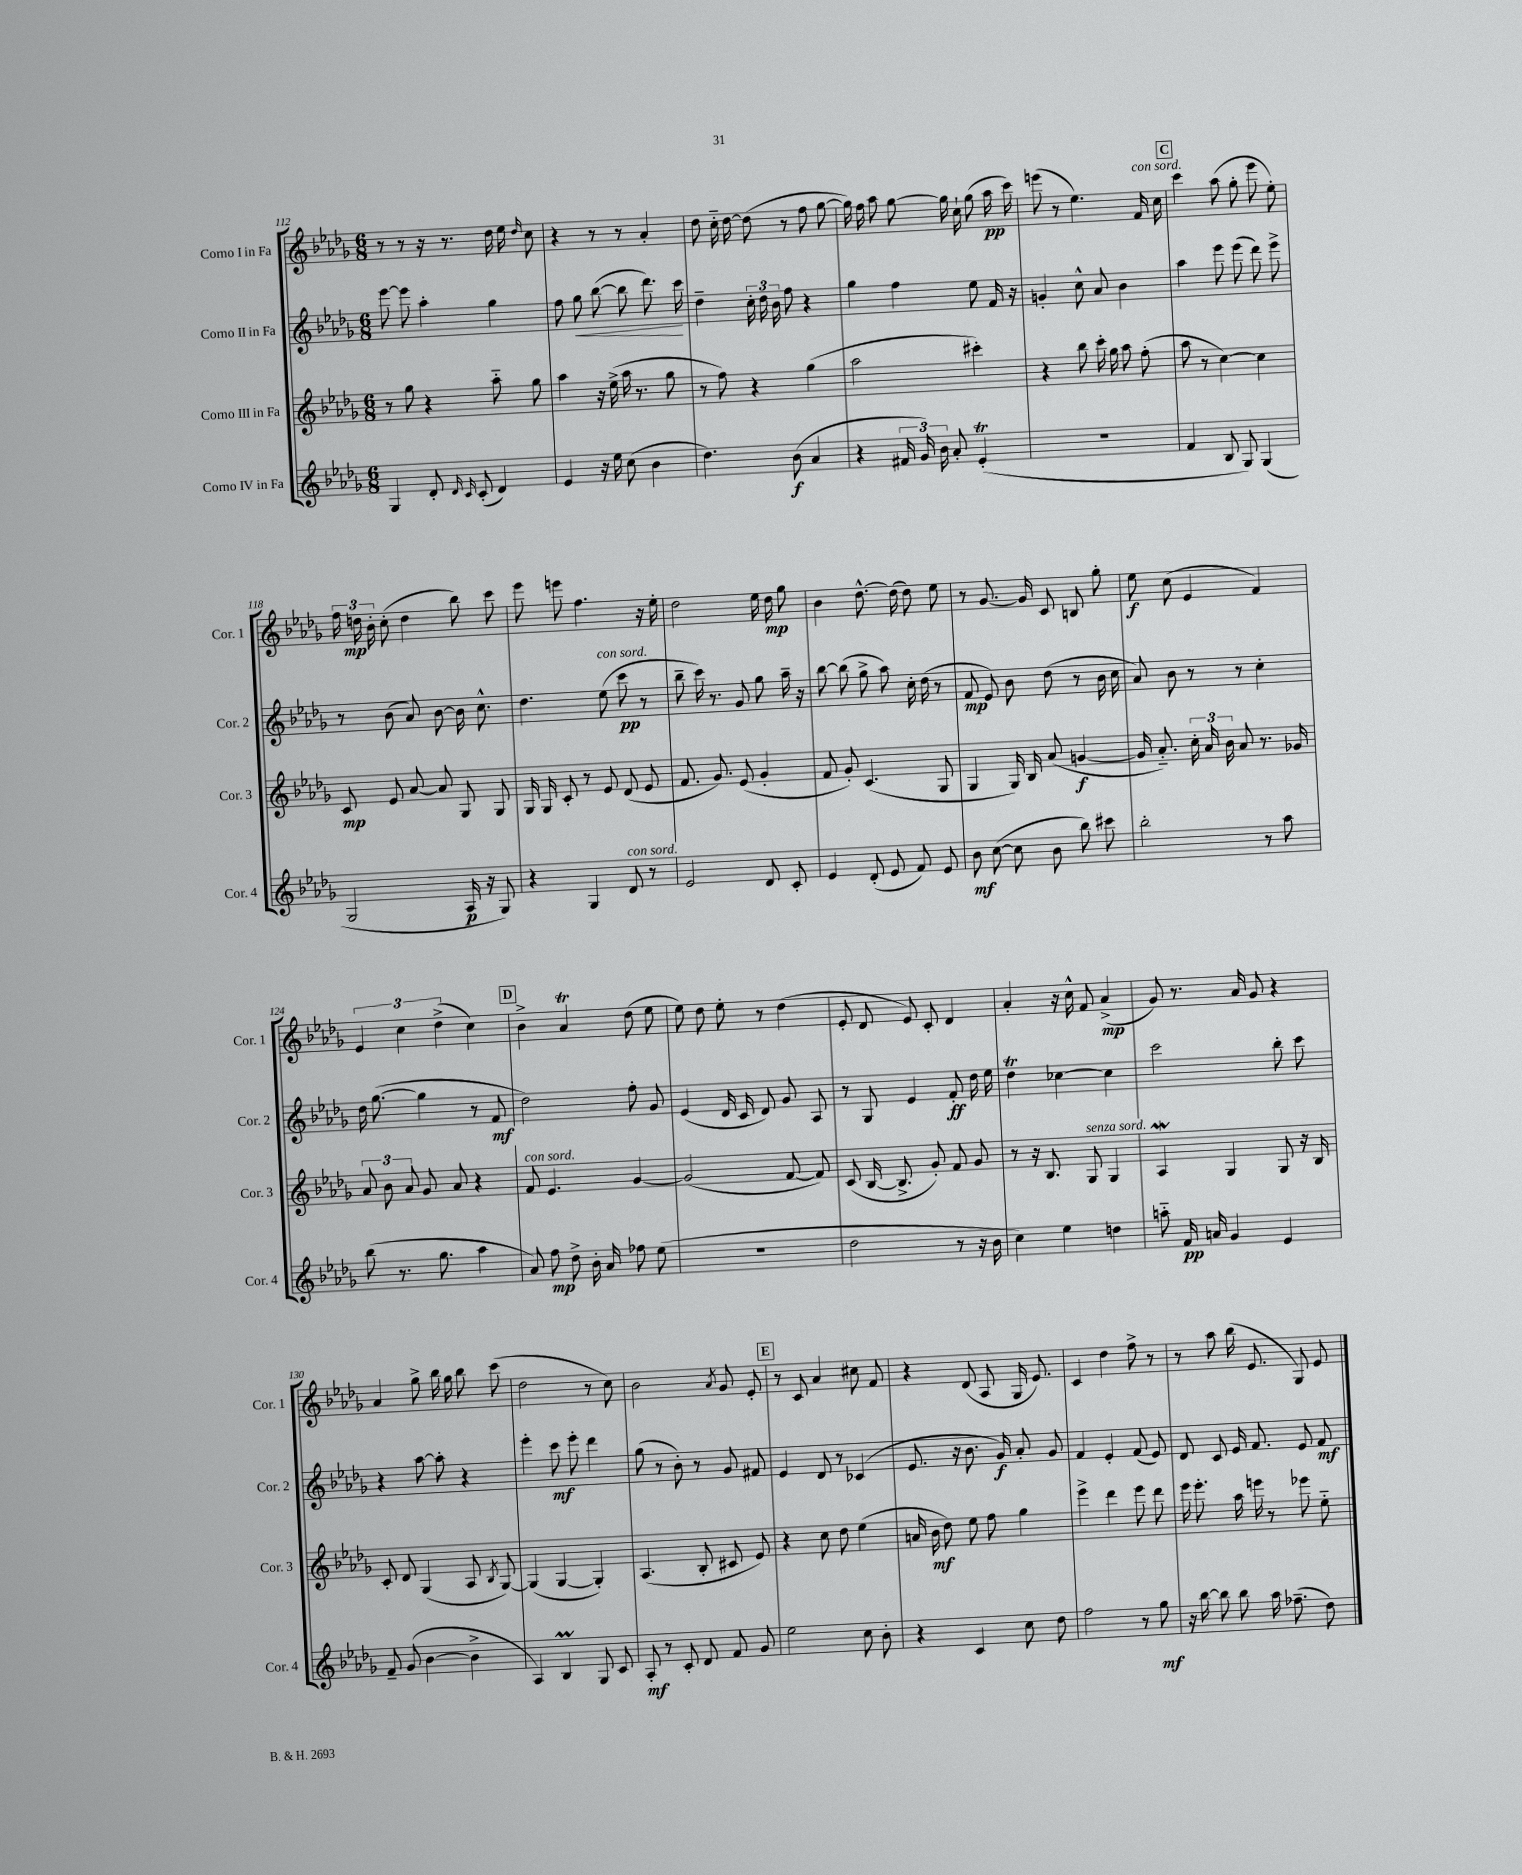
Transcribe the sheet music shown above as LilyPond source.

<<
\new StaffGroup <<
\new Staff = "s0" \with { instrumentName = "Corno I in Fa" shortInstrumentName = "Cor. 1" } {
    \clef treble \key des \major \numericTimeSignature \time 6/8
    \autoBeamOff r8 r8 r16 r8. des''16 ees''16 \grace { des''16 } c''8 |
    r4 r8 r8 aes'4-. |
    des''8 c''16-_ des''16~ des''8( r8 f''8 ges''8~ |
    ges''16) f''16 aes''8 ges''8~ ges''16 c''16-! ges''8( aes''16\pp c'''16) |
    e'''8( r8 ees''4.) f'16^\markup { \italic "con sord." } c''16 |
    \mark \markup { \box "C" } c'''4 aes''8( ges''8-. ees'''8 ees''8-.) |
    \tuplet 3/2 { f''16 d''16\mp bes'16-. } c''8-.( d''4 bes''8) c'''8 |
    ees'''8 e'''8 f''4. r16 ees''16-. |
    des''2 ees''16 des''16\mp ges''8 |
    bes'4 des''8.~-^ des''16( des''8) ees''8 |
    r8 ges'8.~ ges'16 c'8 b8 ges''8-. |
    ees''8\f c''8( ees'4 f'4) |
    \tuplet 3/2 { ees'4 c''4 des''4->( } c''4) |
    \mark \markup { \box "D" } bes'4-> aes'4\trill des''8( ees''8 |
    ees''8) des''8 ees''8-. r8 des''4( |
    ees'8-. des'8 ees'8) c'8-. des'4 |
    aes'4-. r16 c''16-^ f'8 aes'4->\mp( |
    ges'8) r8. aes'16 ges'8 r4 |
    aes'4 ges''8-> bes''16 ges''16 bes''8 c'''8( |
    des''2 r8 c''8) |
    bes'2 \acciaccatura { aes'8 } ges'8 ees'8-. |
    \mark \markup { \box "E" } r8 c'8 aes'4 cis''8 f'8 |
    r4 des'8( aes8 ges16 ees'8.) |
    c'4 des''4 f''8-> r8 |
    r8 aes''8 bes''16( ees'8. ges8) ees'8 \bar "|." |
}
\new Staff = "s1" \with { instrumentName = "Corno II in Fa" shortInstrumentName = "Cor. 2" } {
    \clef treble \key des \major \numericTimeSignature \time 6/8
    \autoBeamOff ees'''8~ ees'''8 aes''4-. ges''4 |
    f''8 ges''8\< bes''8~( bes''8 des'''8.) c'''16\! |
    des''4-- \tuplet 3/2 { c''16-. des''16 bes'16 } f''8 r4 |
    ges''4 f''4 ees''8 f'16 r16 |
    g'4-. c''8-^ aes'8 bes'4 |
    \mark \markup { \box "C" } aes''4 ees'''8 ees'''8( des'''8) ees'''8-> |
    r8 bes'8( aes'8) bes'8~ bes'16 c''8.-^ |
    des''4. ees''8^\markup { \italic "con sord." }( c'''8\pp r8 |
    bes''8-- c'''16) r8. ges'8 ges''8 aes''16-- r16 |
    bes''8~ bes''8( ges''8-> aes''8) c''16-. des''16( r8 |
    f'8\mp ees'8) bes'8 des''8( r8 bes'16 c''16 |
    aes'8) bes'8 r8 r8 c''4-. |
    des''16 ges''8.~( ges''4 r8 f'8\mf |
    \mark \markup { \box "D" } des''2) f''8-. ges'8 |
    ees'4( des'16 c'16 des'8) ges'8 aes8 |
    r8 ges8 ees'4 f'8-.\ff des''16 ees''16 |
    des''4\trill ces''4~ ces''4 |
    c'''2 bes''8-. c'''8 |
    r4 aes''8~ aes''8-. r4 |
    ees'''4-. c'''8\mf ees'''8-. des'''4 |
    ges''8( r8 bes'8-.) r8 ges'8 fis'8 |
    \mark \markup { \box "E" } ees'4 des'8 r8 ces'4( |
    ees'8. r16 bes'8. ges'16\f) aes'8-. ges'8 |
    f'4 ees'4-. f'8( ees'8) |
    des'8 c'8 ees'16 f'8. ees'8 f'8\mf \bar "|." |
}
\new Staff = "s2" \with { instrumentName = "Corno III in Fa" shortInstrumentName = "Cor. 3" } {
    \clef treble \key des \major \numericTimeSignature \time 6/8
    \autoBeamOff r8 ges''8 r4 aes''8-_ ges''8 |
    aes''4 r16 ees''16->( aes''16 r8. ges''8 |
    r8 f''8) r4 ges''4( |
    aes''2 cis'''4-.) |
    r4 bes''8 c'''16-. ges''16 aes''8 f''8-.( |
    \mark \markup { \box "C" } aes''8 r8 c''4~) c''4 |
    c'8\mp ees'8 aes'8~ aes'8 ges8 ges8 |
    ges16 ges16 c'8-. r8 ees'8 des'8( ees'8 |
    f'8. ges'8.) ees'8( ges'4-. |
    f'8 ges'8-.) c'4.( ges8 |
    ges4 ges16) bes16 aes'8( g'4~\f |
    g'16 aes'8.-_) \tuplet 3/2 { c''16-. aes'16 bes'16 } aes'8 r8. ges'16 |
    \tuplet 3/2 { aes'8 bes'8 aes'8 } ges'8 aes'8 r4 |
    \mark \markup { \box "D" } f'8^\markup { \italic "con sord." } ees'4. ges'4~ |
    ges'2( f'8~ f'8) |
    c'8( bes16~ bes8.-> ges'8-.) f'8 ges'8 |
    r8 r16 bes8. ges8^\markup { \italic "senza sord." } ges4 |
    aes4\mordent ges4 ges8 r16 bes16 |
    c'8-. des'8 ges4( aes8 \acciaccatura { bes8 } ges8~) |
    ges4( ges4~ ges4-.) |
    aes4.( bes8-. cis'8 ees'8) |
    \mark \markup { \box "E" } r4 c''8 des''8 ees''4( |
    a'16 bes'16\mf des''8) ees''8 f''8 ges''4 |
    ees'''4-> des'''4 ees'''8 des'''8 |
    ees'''16 ees'''8.-. aes''16 e'''16 r8 ees'''8 ees''8-_ \bar "|." |
}
\new Staff = "s3" \with { instrumentName = "Corno IV in Fa" shortInstrumentName = "Cor. 4" } {
    \clef treble \key des \major \numericTimeSignature \time 6/8
    \autoBeamOff ges4 des'8-. \grace { des'16 c'16 } c'8-.( des'4) |
    ees'4 r16 ees''16 c''8( bes'4 |
    des''4.) bes'8\f( aes'4 |
    r4 \tuplet 3/2 { fis'16 ges'16) bes'16 } aes'8-. ees'4-.\trill( |
    R2. |
    \mark \markup { \box "C" } f'4 bes8 ges8) ges4( |
    ges2 aes16\p r16 ges8) |
    r4 ges4 des'8^\markup { \italic "con sord." } r8 |
    ees'2 des'8 c'8-. |
    ees'4 des'8-.( ees'8 f'8) ees'8 |
    bes'8\mf c''8~( c''8 bes'8 bes''8) cis'''8 |
    bes''2-. r8 aes''8 |
    bes''8( r8. ges''8. aes''4 |
    \mark \markup { \box "D" } aes'8) f''8\mp des''8-> bes'16-. aes'16 fes''8 ees''8( |
    R2. |
    des''2 r8 r16 bes'16 |
    c''4) ees''4 d''4 |
    a''8-_ f'16\pp a'16 ges'4 ees'4 |
    f'8-- ges'8( bes'4~ bes'4-> |
    aes4) bes4\prall ges8 c'8 |
    aes8-.\mf r8 c'8-. des'8 f'8 ges'8 |
    \mark \markup { \box "E" } ees''2 c''8 bes'8-. |
    r4 c'4 c''8 des''8 |
    f''2 r8 ges''8\mf |
    r16 bes''16~ bes''8 bes''8 aes''16 fes''8.--( des''8) \bar "|." |
}
>>
>>
\layout { \context { \Score currentBarNumber = #112 } }
